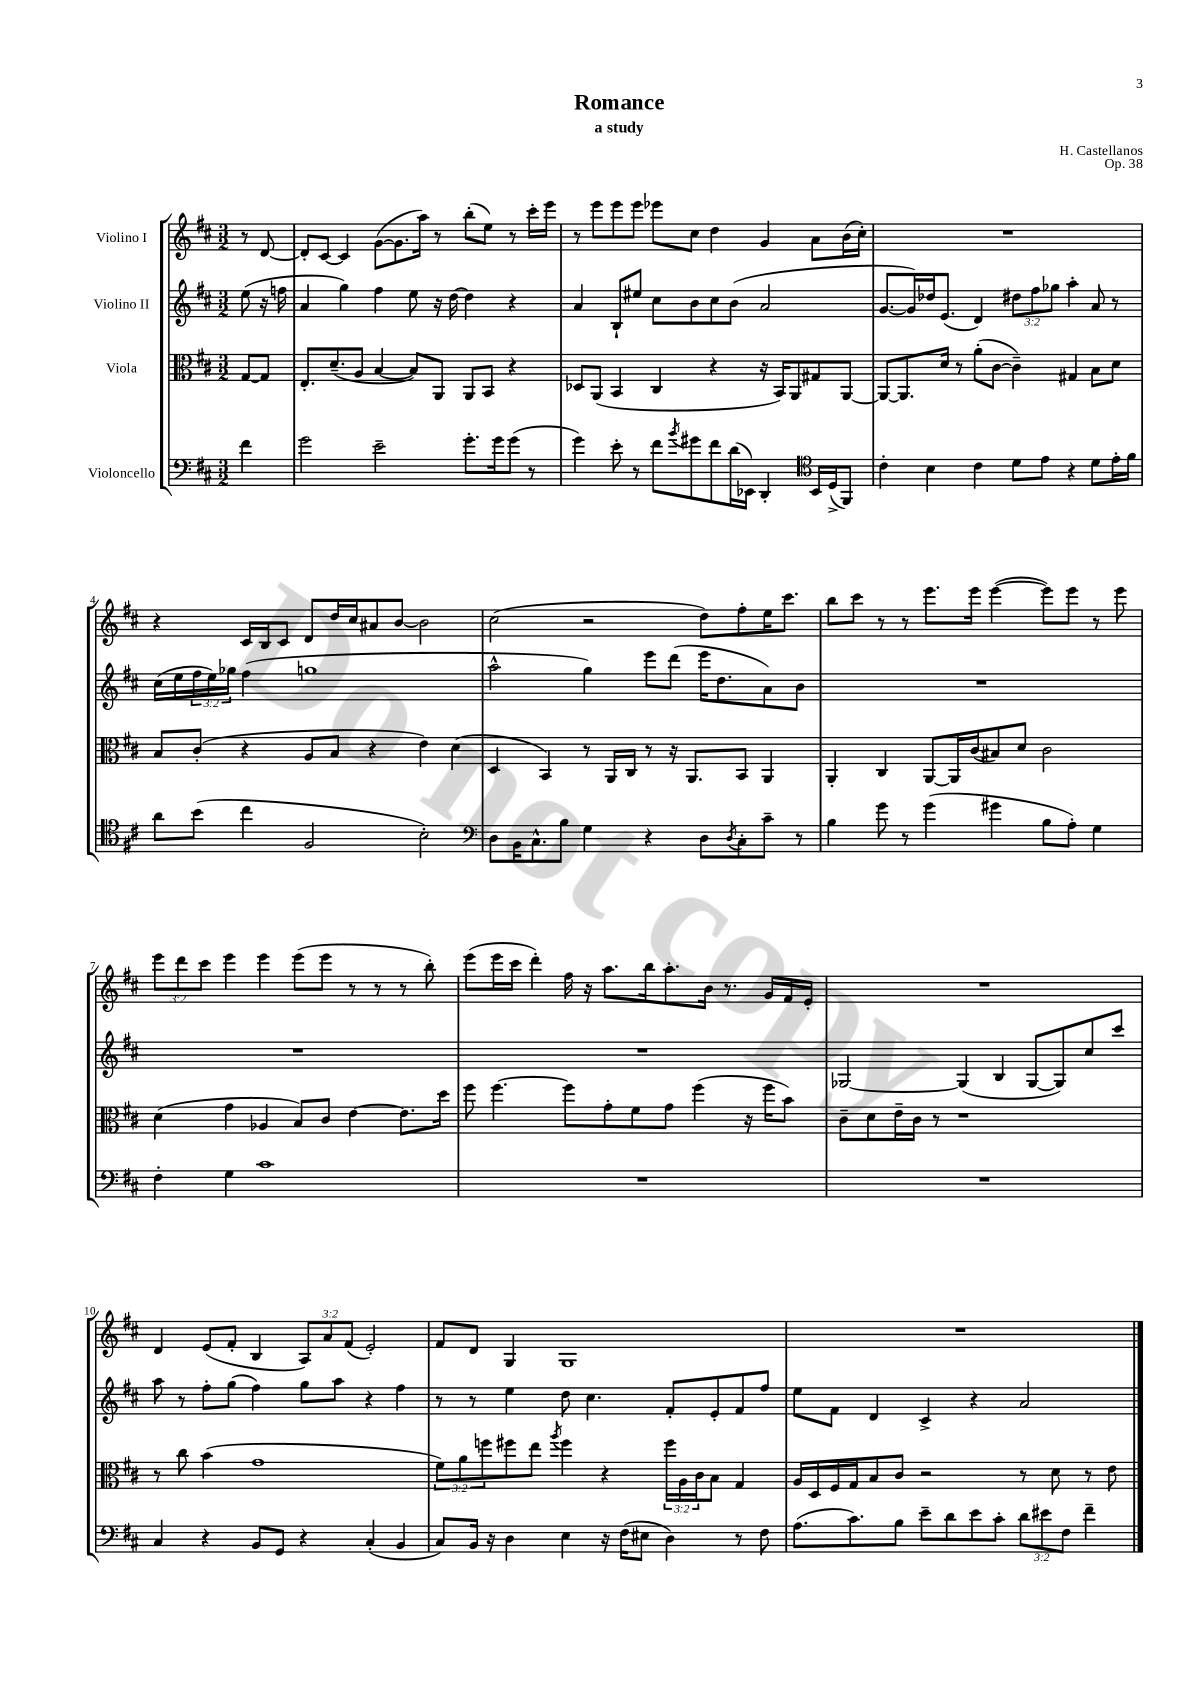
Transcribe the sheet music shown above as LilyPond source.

\header { title = "Romance" composer = "H. Castellanos" subtitle = "a study" opus = "Op. 38" }
<<
\new StaffGroup <<
\new Staff = "s0" \with { instrumentName = "Violino I" } {
    \clef treble \key d \major \numericTimeSignature \time 3/2 \override Staff.TupletNumber.text = #tuplet-number::calc-fraction-text \partial 4
    r8 d'8~ |
    d'8-. cis'8~ cis'4 g'8~( g'8. a''16) r8 b''8-.( e''8) r8 cis'''16-. e'''16 |
    r8 e'''8 e'''8 e'''8 ees'''8 cis''8 d''4 g'4 a'8 b'16( cis''16-.) |
    R1. |
    r4 cis'16 b16 cis'8 d'8 d''16 cis''16 ais'8 b'8~ b'2 |
    cis''2( r2 d''8) fis''8-. e''16 cis'''8. |
    b''8 cis'''8 r8 r8 e'''8. e'''16 e'''4~( e'''8) e'''8 r8 e'''8 |
    \tuplet 3/2 { e'''8 d'''8 cis'''8 } e'''4 e'''4 e'''8( e'''8 r8 r8 r8 b''8-.) |
    e'''8( e'''16 cis'''16 d'''4-.) fis''16 r16 a''8. b''16 a''8.-. b'16 r8. g'16 fis'16 e'16-. |
    R1. |
    d'4 e'8( fis'8-. b4 \tuplet 3/2 { a8) a'8 fis'8( } e'2-.) |
    fis'8 d'8 g4 g1 |
    R1. \bar "|." |
}
\new Staff = "s1" \with { instrumentName = "Violino II" } {
    \clef treble \key d \major \numericTimeSignature \time 3/2 \override Staff.TupletNumber.text = #tuplet-number::calc-fraction-text \partial 4
    e''8( r16 f''16 |
    a'4 g''4) fis''4 e''8 r16 d''16~ d''4 r4 |
    a'4 b8-! eis''8 cis''8 b'8 cis''8 b'8( a'2 |
    g'8.~ g'16) des''16 e'8.( d'4) \tuplet 3/2 { dis''8 fis''8 ges''8 } a''4-. a'8 r8 |
    cis''16( e''16 \tuplet 3/2 { fis''16 e''16) ges''16 } fis''4( g''1 |
    a''2-^ g''4) e'''8 d'''8( e'''16 d''8. a'8) b'8 |
    R1. |
    R1. |
    R1. |
    ges2~ ges4( b4 ges8~ ges8) cis''8 cis'''8 |
    a''8 r8 fis''8-. g''8( fis''4) g''8 a''8 r4 fis''4 |
    r8 r8 e''4 d''8 cis''4. fis'8-. e'8-. fis'8 fis''8 |
    e''8 fis'8 d'4 cis'4-> r4 a'2 \bar "|." |
}
\new Staff = "s2" \with { instrumentName = "Viola" } {
    \clef alto \key d \major \numericTimeSignature \time 3/2 \override Staff.TupletNumber.text = #tuplet-number::calc-fraction-text \partial 4
    g8~ g8 |
    e8.-. d'8.--( a8 b4~ b8) a,8 a,8 b,8 r4 |
    des8 a,8( b,4 cis4 r4 r16 b,16) a,8 gis8 a,8~ |
    a,8~ a,8. d'16 r8 a'8-.( cis'8~ cis'4--) gis4 b8 d'8 |
    b8 cis'8-.( r4 a8 b8 r4 e'4) d'4( |
    d4 b,4) r8 a,16 cis16 r8 r16 a,8. b,8 a,4 |
    a,4-. cis4 a,8~ a,16 cis'16( bis8) d'8 cis'2 |
    d'4( g'4 aes4 b8) cis'8 e'4~ e'8. d''16 |
    fis''8 fis''4.~ fis''8 g'8-. fis'8 g'8 fis''4( r16 fis''16 b'8) |
    cis'8-- d'8 e'16-- cis'16 r8 r1 |
    r8 cis''8 b'4( g'1 |
    \tuplet 3/2 { fis'8) a'8 f''8 } fis''8 e''8 \acciaccatura { a''8 } fis''4 r4 \tuplet 3/2 { fis''16 a16 cis'16 } b8 g4 |
    a16 d16 fis16 g16 b8 cis'8 r2 r8 d'8 r8 e'8 \bar "|." |
}
\new Staff = "s3" \with { instrumentName = "Violoncello" } {
    \clef bass \key d \major \numericTimeSignature \time 3/2 \override Staff.TupletNumber.text = #tuplet-number::calc-fraction-text \partial 4
    fis'4 |
    g'2 e'2-- g'8.-. g'16 g'8( r8 |
    g'4) e'8-. r8 fis'8 \acciaccatura { b'8 } gis'8 fis'8 d'16( ees,16) d,4-. \clef tenor b,16 d16->( fis,8) |
    cis'4-. b4 cis'4 d'8 e'8 r4 d'8 e'16-. fis'16 |
    a'8 b'8( cis''4 fis2 b2-.) |
    \clef bass d8 b,16 cis8.-^ b8 g4 r4 d8 \acciaccatura { d8 } cis8-. cis'8-- r8 |
    b4 g'8 r8 g'4( gis'4 b8 a8-.) g4 |
    fis4-. g4 cis'1 |
    R1. |
    R1. |
    cis4 r4 b,8 g,8 r4 cis4-.( b,4 |
    cis8) b,16 r16 d4 e4 r16 fis16( eis8 d4) r8 fis8 |
    a8.( cis'8.) b8 e'8-- d'8 e'8 cis'8-. \tuplet 3/2 { d'8 eis'8 fis8 } fis'4-- \bar "|." |
}
>>
>>
